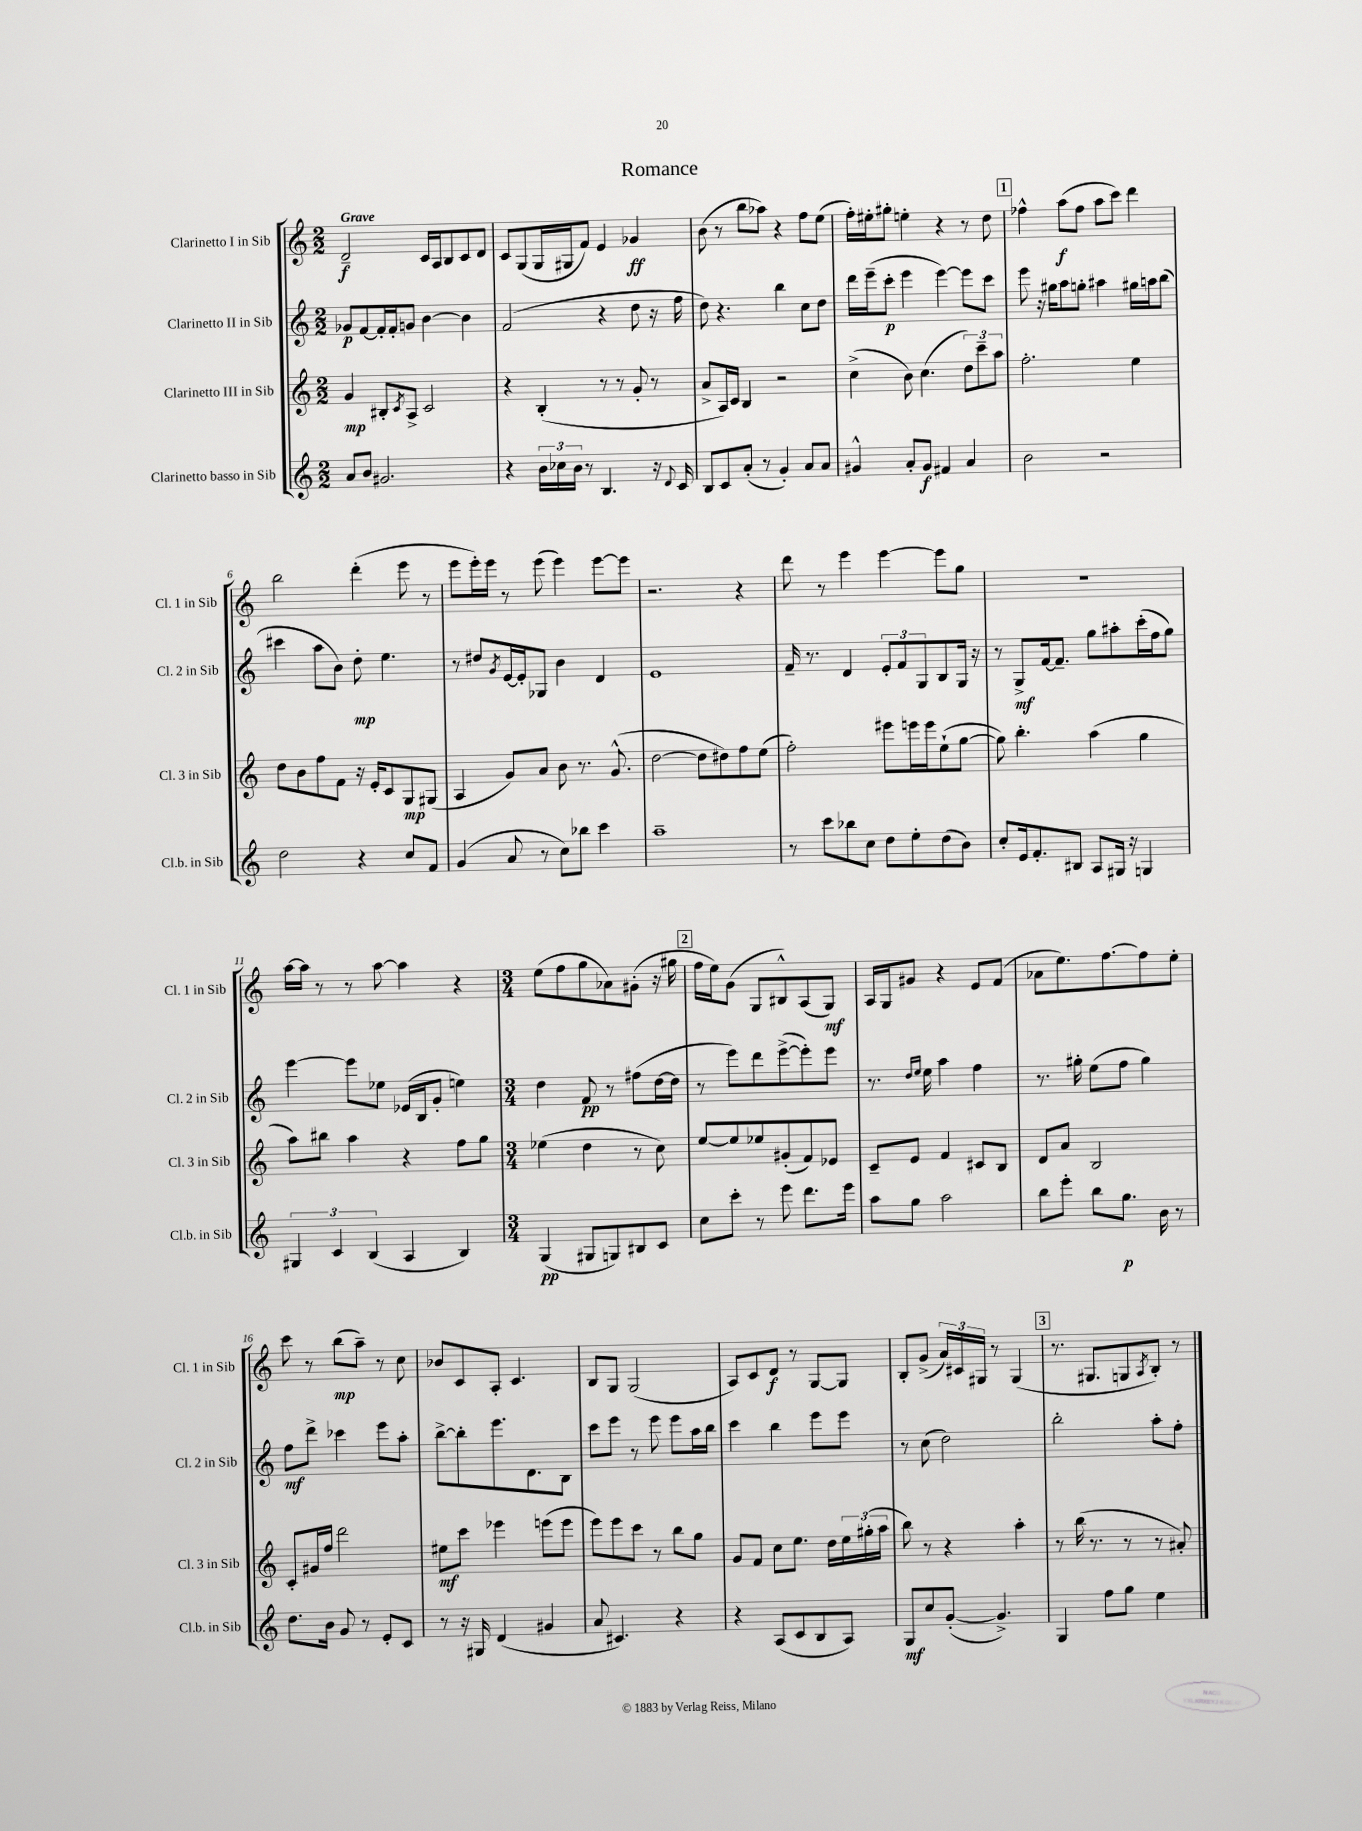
\header { title = "Romance" }
<<
\new StaffGroup <<
\new Staff = "s0" \with { instrumentName = "Clarinetto I in Sib" shortInstrumentName = "Cl. 1 in Sib" } {
    \clef treble \key c \major \numericTimeSignature \time 2/2 \tempo "Grave"
    d'2--\f c'16 a16 b8 c'8 d'8 |
    c'8 g8( g16 gis16 f'8) e'4 ges'4\ff |
    b'8( r8 b''8 aes''8) r4 f''8 e''8( |
    f''16-.) eis''16-. gis''8-. e''4-. r4 r8 d''8 |
    \mark \markup { \box "1" } fes''4-^ a''8\f( fes''8 a''8 c'''8) d'''4 |
    b''2 d'''4-.( e'''8 r8 |
    e'''8 e'''16-.) e'''16 r8 e'''8( e'''4) e'''8~ e'''8 |
    r2. r4 |
    d'''8 r8 e'''4 e'''4~ e'''8 g''8 |
    r1 |
    a''16~ a''16 r8 r8 a''8~ a''4 r4 |
    \numericTimeSignature \time 3/4 e''8( f''8 g''8 aes'8) gis'8-.( r16 gis''16 |
    \mark \markup { \box "2" } f''16 e''16) g'8( g8 bis8-^) a8( g8\mf) |
    a16 g16 gis'8 r4 e'8 f'8( |
    aes'8 e''8.) f''8.~ f''8 e''8-. |
    c'''8 r8 b''8\mp( a''8--) r8 c''8 |
    bes'8 c'8 a8-. c'4. |
    b8 g8 g2( |
    a8) c'8 d'8\f r8 g8~ g8 |
    b8-. g'8->( \tuplet 3/2 { a'16) cis'16 gis16 } r8 gis4( |
    \mark \markup { \box "3" } r8. gis8. g8 \acciaccatura { a8 } b8-.) r8 \bar "|." |
}
\new Staff = "s1" \with { instrumentName = "Clarinetto II in Sib" shortInstrumentName = "Cl. 2 in Sib" } {
    \clef treble \key c \major \numericTimeSignature \time 2/2
    ges'8\p f'8~ f'16-. f'16-. g'8 b'4~ b'4 |
    f'2( r4 d''8 r16 f''16 |
    d''8) r4. b''4 c''8 d''8 |
    d'''16 e'''16--( c'''8-.\p e'''4 e'''4~) e'''8 c'''8 |
    \mark \markup { \box "1" } e'''8 r16 gis''16 a''8 g''8-. ais''4 gis''16 a''16 b''8( |
    cis'''4 a''8 b'8) d''8-.\mp e''4. |
    r8 dis''8 \acciaccatura { g'8 } e'16~ e'16-. ges8 b'4 d'4 |
    e'1 |
    f'16-- r8. d'4 \tuplet 3/2 { e'8-. f'8 g8 } b8 g16 r16 |
    r8 g8->\mf f'16~ f'8.-- g''8 ais''8-. c'''16-.( f''16 g''8) |
    e'''4~ e'''8 ees''8 ees'16( b16 g'8-. e''4) |
    \numericTimeSignature \time 3/4 d''4 f'8\pp r8 fis''8( d''16~ d''16 |
    \mark \markup { \box "2" } r8 e'''8) d'''8 e'''8~->( e'''8-.) e'''8 |
    r8. \grace { d''16 e''16 } e''16 a''4 f''4 |
    r8. gis''16-. e''8( f''8 gis''4) |
    f''8\mf d'''8-> ces'''4 e'''8 a''8-. |
    b''8~-> b''8-. e'''8. d'8. b8 |
    c'''8 e'''8 r8 e'''8 e'''8 a''16 b''16 |
    c'''4 b''4 e'''8 e'''8 |
    r8 c''8( d''2) |
    \mark \markup { \box "3" } b''2-. a''8-. f''8-. \bar "|." |
}
\new Staff = "s2" \with { instrumentName = "Clarinetto III in Sib" shortInstrumentName = "Cl. 3 in Sib" } {
    \clef treble \key c \major \numericTimeSignature \time 2/2
    g'4\mp bis8-. \acciaccatura { c'8 } a8-> c'2 |
    r4 b4-.( r8 r8 g'8-. r8 |
    a'8-> a16) c'16 b4 r2 |
    c''4->( b'8) c''4.( \tuplet 3/2 { d''8) c'''8-- a''8 } |
    \mark \markup { \box "1" } f''2.-. e''4 |
    d''8 b'8 f''8 f'8 r16 e'16-. c'8 g8\mp gis8( |
    a4 g'8) a'8 b'8 r8. g'8.-^( |
    d''2~ d''8 dis''8) f''8 e''8( |
    f''2-.) eis'''8 e'''16 e'''16 e''8-!( g''8~ |
    g''8) b''4.-. a''4( g''4 |
    a''8) bis''8 a''4 r4 f''8 g''8 |
    \numericTimeSignature \time 3/4 ees''4( d''4 r8 c''8) |
    \mark \markup { \box "2" } e''8~ e''8 ees''8 gis'8-.( f'8) ees'8 |
    c'8-- e'8 f'4 cis'8 b8 |
    d'8 a'8 b2 |
    c'8-. gis'16 f''16 d'''2 |
    eis''8\mf c'''8 ees'''4 e'''8( e'''8 |
    e'''8) e'''8 c'''8 r8 b''8 g''8 |
    g'8 f'8 c''8 e''8. d''16 \tuplet 3/2 { e''16 gis''16-.( a''16 } |
    b''8) r8 r4 a''4-. |
    \mark \markup { \box "3" } r8 b''16( r8. r8 r8 ais'8-.) \bar "|." |
}
\new Staff = "s3" \with { instrumentName = "Clarinetto basso in Sib" shortInstrumentName = "Cl.b. in Sib" } {
    \clef treble \key c \major \numericTimeSignature \time 2/2
    a'8 b'8 gis'2. |
    r4 \tuplet 3/2 { b'16 ces''16 b'16 } r8 b4. r16 \appoggiatura { d'8 } c'16 |
    b8 c'8 a'8-.( r8 g'4-.) a'8 a'8 |
    gis'4-^ a'8-. gis'8\f fis'4 a'4 |
    \mark \markup { \box "1" } b'2 r2 |
    d''2 r4 c''8 f'8 |
    g'4( a'8 r8 c''8) bes''8 c'''4 |
    a''1-- |
    r8 c'''8 bes''8 c''8 d''8 e''8-. d''8( b'8) |
    c''8-. e'16 f'8.-. bis8 a8 gis16 r16 g4 |
    \tuplet 3/2 { gis4 c'4 b4( } a4 b4) |
    \numericTimeSignature \time 3/4 g4\pp( gis8 g8) bis8 c'8 |
    \mark \markup { \box "2" } c''8 c'''8-. r8 e'''8 d'''8. e'''16 |
    a''8 g''8 a''2 |
    b''8 e'''8-. b''8 g''8.\p b'16 r8 |
    d''8. b'16 g'8 r8 e'8-. c'8 |
    r8 r16 gis16 d'4( gis'4 |
    a'8 cis'4.) r4 |
    r4 a8( c'8 b8 a8) |
    g8\mf c''8 g'8~-.( g'4.->) |
    \mark \markup { \box "3" } g4 f''8 g''8 e''4 \bar "|." |
}
>>
>>
